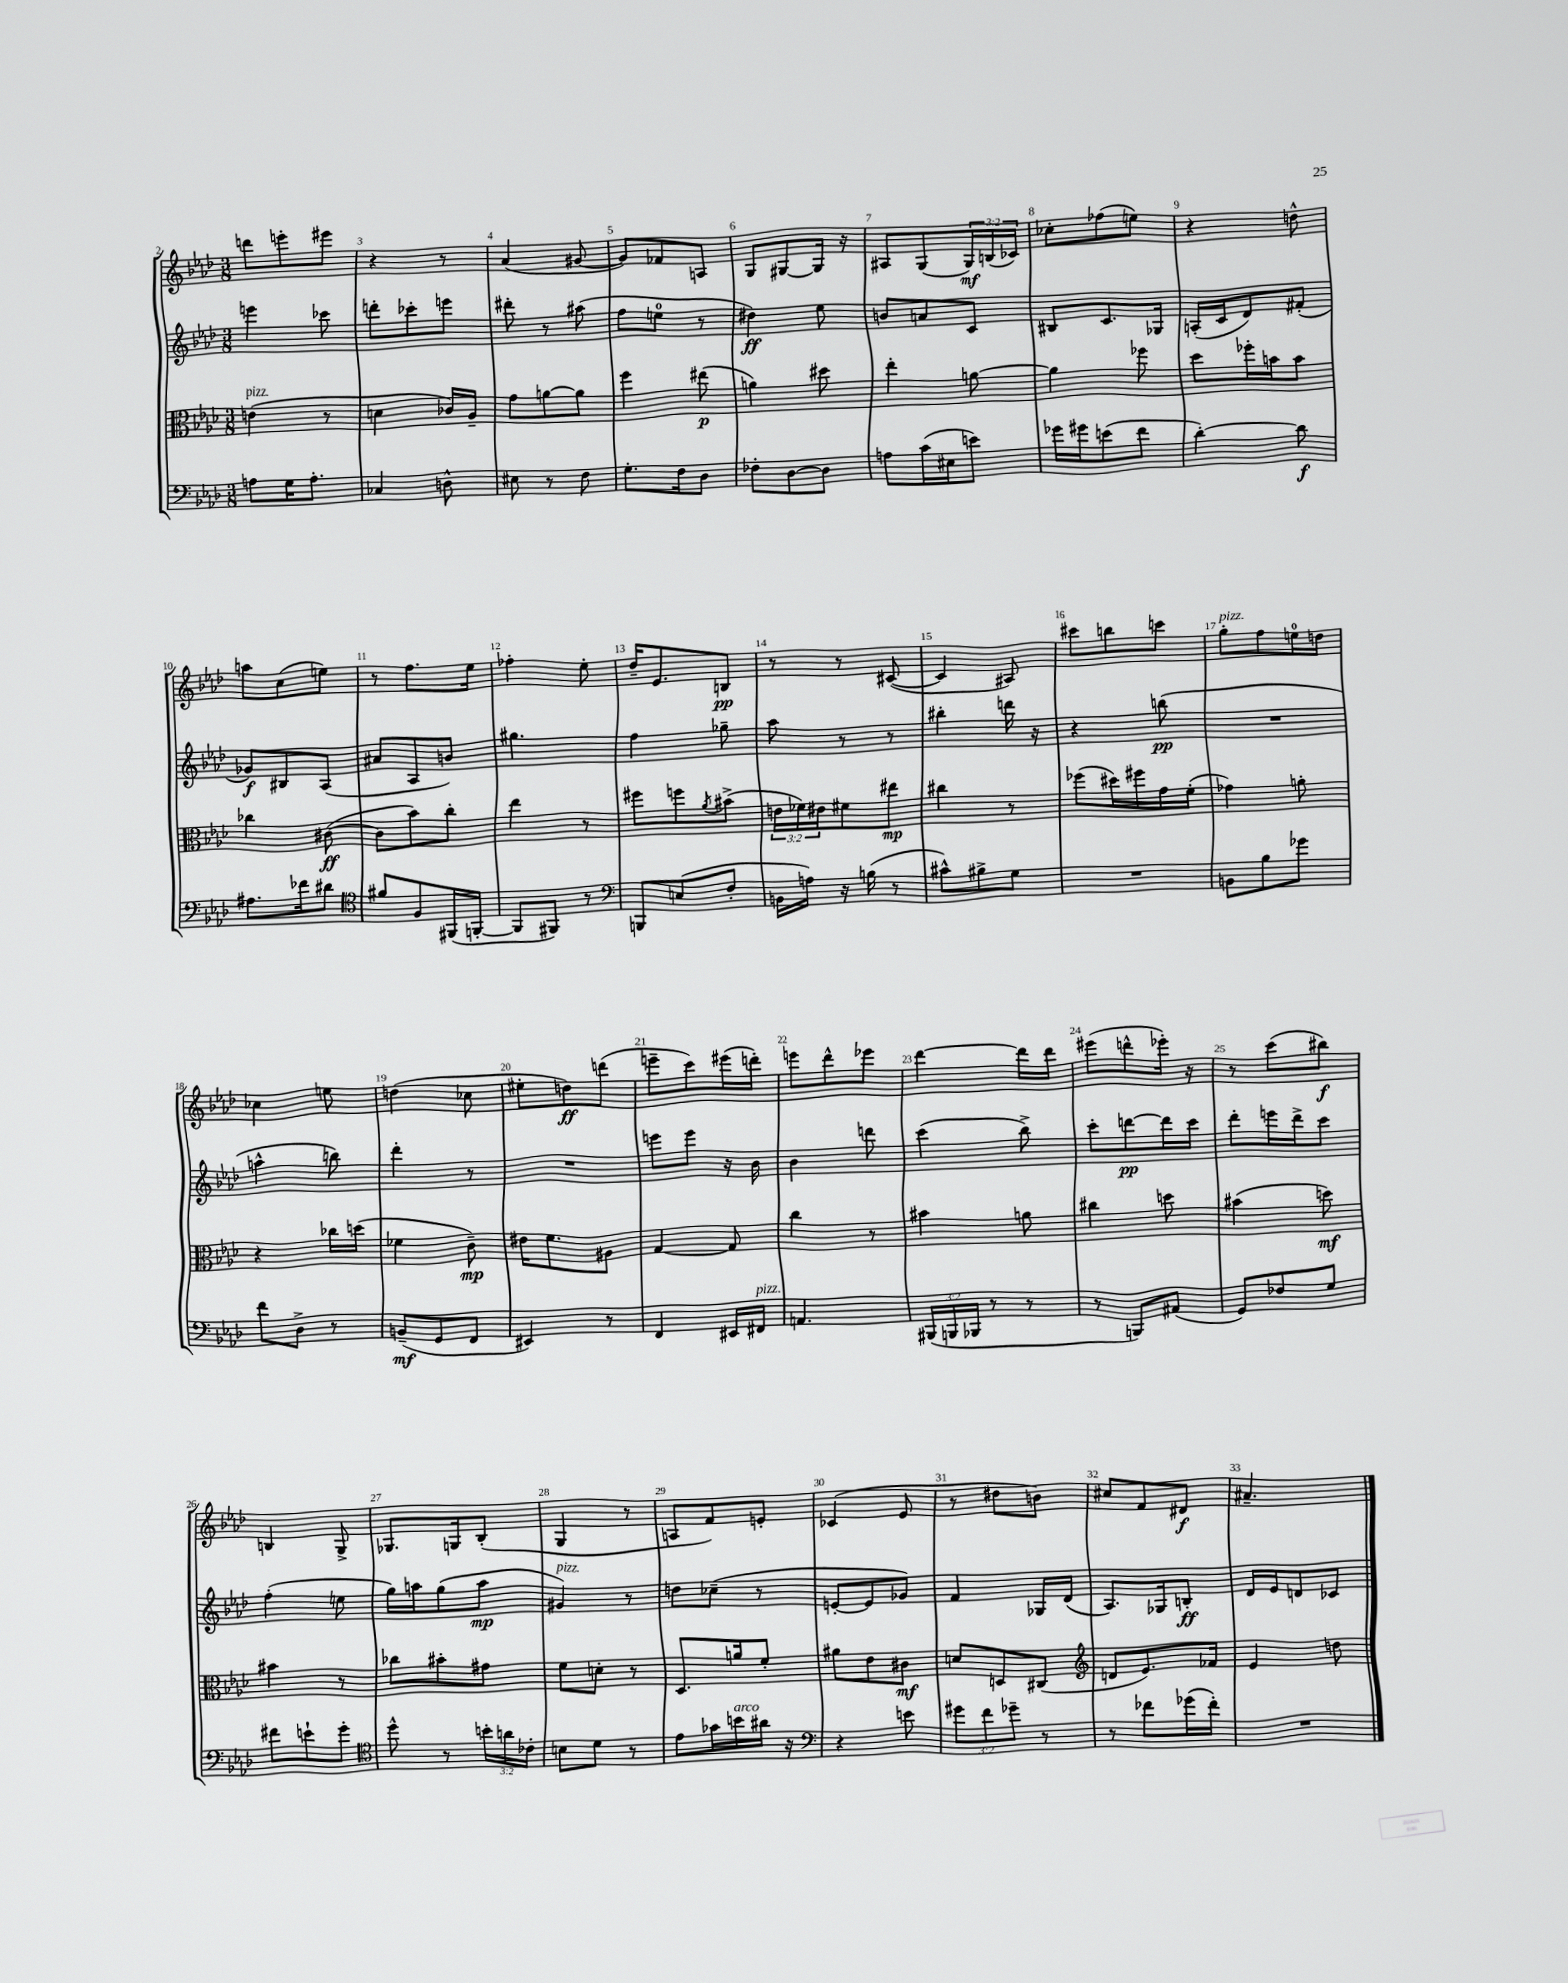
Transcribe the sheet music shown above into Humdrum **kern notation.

**kern	**kern	**kern	**kern
*staff4	*staff3	*staff2	*staff1
*clefF4	*clefC3	*clefG2	*clefG2
*k[b-e-a-d-]	*k[b-e-a-d-]	*k[b-e-a-d-]	*k[b-e-a-d-]
*M3/8	*M3/8	*M3/8	*M3/8
8A	(4e	4eee	8ddd
16G	.	.	8eee'
8.A'	.	.	.
.	8r	8ccc-	8eee#
=	=	=	=
4C-	4d	8ddd'	4r
.	.	8ccc-'	.
8D^^	16c-)	8eee	8r
.	16A-~	.	.
=	=	=	=
8E#	8g	8ddd#'	(4a-
8r	[8a	8r	.
8F	8a]	(8aa#	[8g#
=	=	=	=
8.G'	4ff	8ff	8g#])
.	.	8ee	8f-
16F	.	.	.
8D-	(8ee#	8r	8A
=	=	=	=
8F-'	4a)	4dd#)	8G
[8D-	.	.	[8G#
8D-]	8dd#	8ee-	16G#]
.	.	.	16r
=	=	=	=
8A	4ee-'	8b	8A#
(16c	.	8a	(8G
16E#	.	.	.
8e)	[8a	8c	24G)
.	.	.	(24B
.	.	.	24c-)
=	=	=	=
16g-	4a]	8B#	8cc-'
16g#	.	.	.
(8e	.	8.c	(8ff-
8f	8ff-	.	8ee)
.	.	16G-	.
=	=	=	=
[4d-')	8dd-	(16A'	4r
.	.	16c	.
.	16ff-'	8d-)	.
.	16b	.	.
8d-]	8b	(8f#'	8dd^^
=	=	=	=
8.A#	4cc-	8g-)	8aa
.	.	8B#	(8cc
16f-	.	.	.
8d#	([8c#	(8A-	8ee)
=	=	=	=
*clefC4	*	*	*
8f#	8c#]	8a#	8r
8F	8b-)	8A-	8.ff
(16FF#	8cc'	8b)	.
[16FF'	.	.	16ee-
=	=	=	=
8FF]	4ee-	4.gg#	4ff-'
8FF#)	.	.	.
8r	8r	.	8ee-'
=	=	=	=
*clefF4	*	*	*
8BBB	8ff#	4ff	16dd-~
.	.	.	8.e-
(8E	8ff	.	.
.	8qa-	.	.
8F'	(8b#^	8gg-~	8B
=	=	=	=
16BB	24e	8aa-	8r
.	24f-)	.	.
16A)	.	.	.
.	24e#	.	.
16r	8f#	8r	8r
(16B	.	.	.
8r	8ee#	8r	([8c#
=	=	=	=
8c#^^)	4cc#	4bb#'	4c#]
8B#^	.	.	.
8G	8r	16ddd	8A#)
.	.	16r	.
=	=	=	=
4.r	(8ff-	4r	8ccc#
.	16dd#)	.	8bb
.	16ff#	.	.
.	16g	(8bb	8ccc
.	(16f'	.	.
=	=	=	=
8BB	4g-)	4.r	8gg'
8B-	.	.	8ff
8g-	8a'	.	16ee
.	.	.	16dd
=	=	=	=
8f	4r	4aa^^	4cc-
8D-^	.	.	.
8r	16cc-	8bb)	8ee
.	(16dd	.	.
=	=	=	=
(8BB~	4f-	4ddd-'	(4dd
8GG	.	.	.
8FF	8c~)	8r	8cc-
=	=	=	=
4EE#)	16e#	4.r	8ee#'
.	8.f	.	.
.	.	.	8dd)
8r	8A#	.	(8ddd
=	=	=	=
4FF	[4G	8eee	8eee~
.	.	8eee	8ccc)
16EE#	8G]	16r	(16eee#
16FF#	.	16b-	16ddd')
=	=	=	=
4.AA	4cc	4b-	8eee
.	.	.	8ddd-^^
.	8r	8ddd	8eee-
=	=	=	=
(24BBB#	4b#	(4ccc	[4ddd-
24BBB	.	.	.
24BBB-	.	.	.
8r	.	.	.
8r	8a	8bb-^)	16ddd-]
.	.	.	16ddd-
=	=	=	=
8r	4cc#	8ccc'	(8eee#
8BBB)	.	[8ddd	8ddd^^
(8AA#	8dd	16ddd]	16eee-')
.	.	16ccc	16r
=	=	=	=
8GG)	(4b#	8ddd-'	8r
8F-	.	16eee	(8ccc
.	.	16ddd-^	.
8G	8dd)	8ccc	8bb#)
=	=	=	=
8f#	4b#	(4ff'	4B
8e`	.	.	.
8g'	8r	8ee	8G^
=	=	=	=
*clefC4	*	*	*
8dd-^^	8cc-	16gg)	8.G-
.	.	16aa	.
8r	8b#'	(8gg	.
.	.	.	16G
24b'	8g#	8aa	(8B-'
24a	.	.	.
24c-'	.	.	.
=	=	=	=
8B	8f	4g#)	4G
8d-	8d'	.	.
8r	8r	8r	8r
=	=	=	=
8e-	8.D-	8dd	8A
16g-	.	(8cc-~	8f)
16b	16a	.	.
16a#	8f'	8r	8e'
16r	.	.	.
=	=	=	=
*clefF4	*	*	*
4r	8a#	[8e'	(4c-
.	8e-	8e]	.
8e	8c#	8g-)	8e-
=	=	=	=
12g#	8d	4f	8r
12f	.	.	.
.	8D	.	8dd#
12g-~	.	.	.
8r	(8C#	16G-	8b)
.	.	(16d-	.
=	=	=	=
*	*clefG2	*	*
8r	8d	8.A-)	8cc#
8f-	8.e-)	.	8f
.	.	16G-	.
(16g-	.	8B'	8d#
16f-')	16f-	.	.
=	=	=	=
4.r	4e-	16d-	4.a#~
.	.	16e-	.
.	.	8d	.
.	8dd	8c-	.
==	==	==	==
*-	*-	*-	*-
